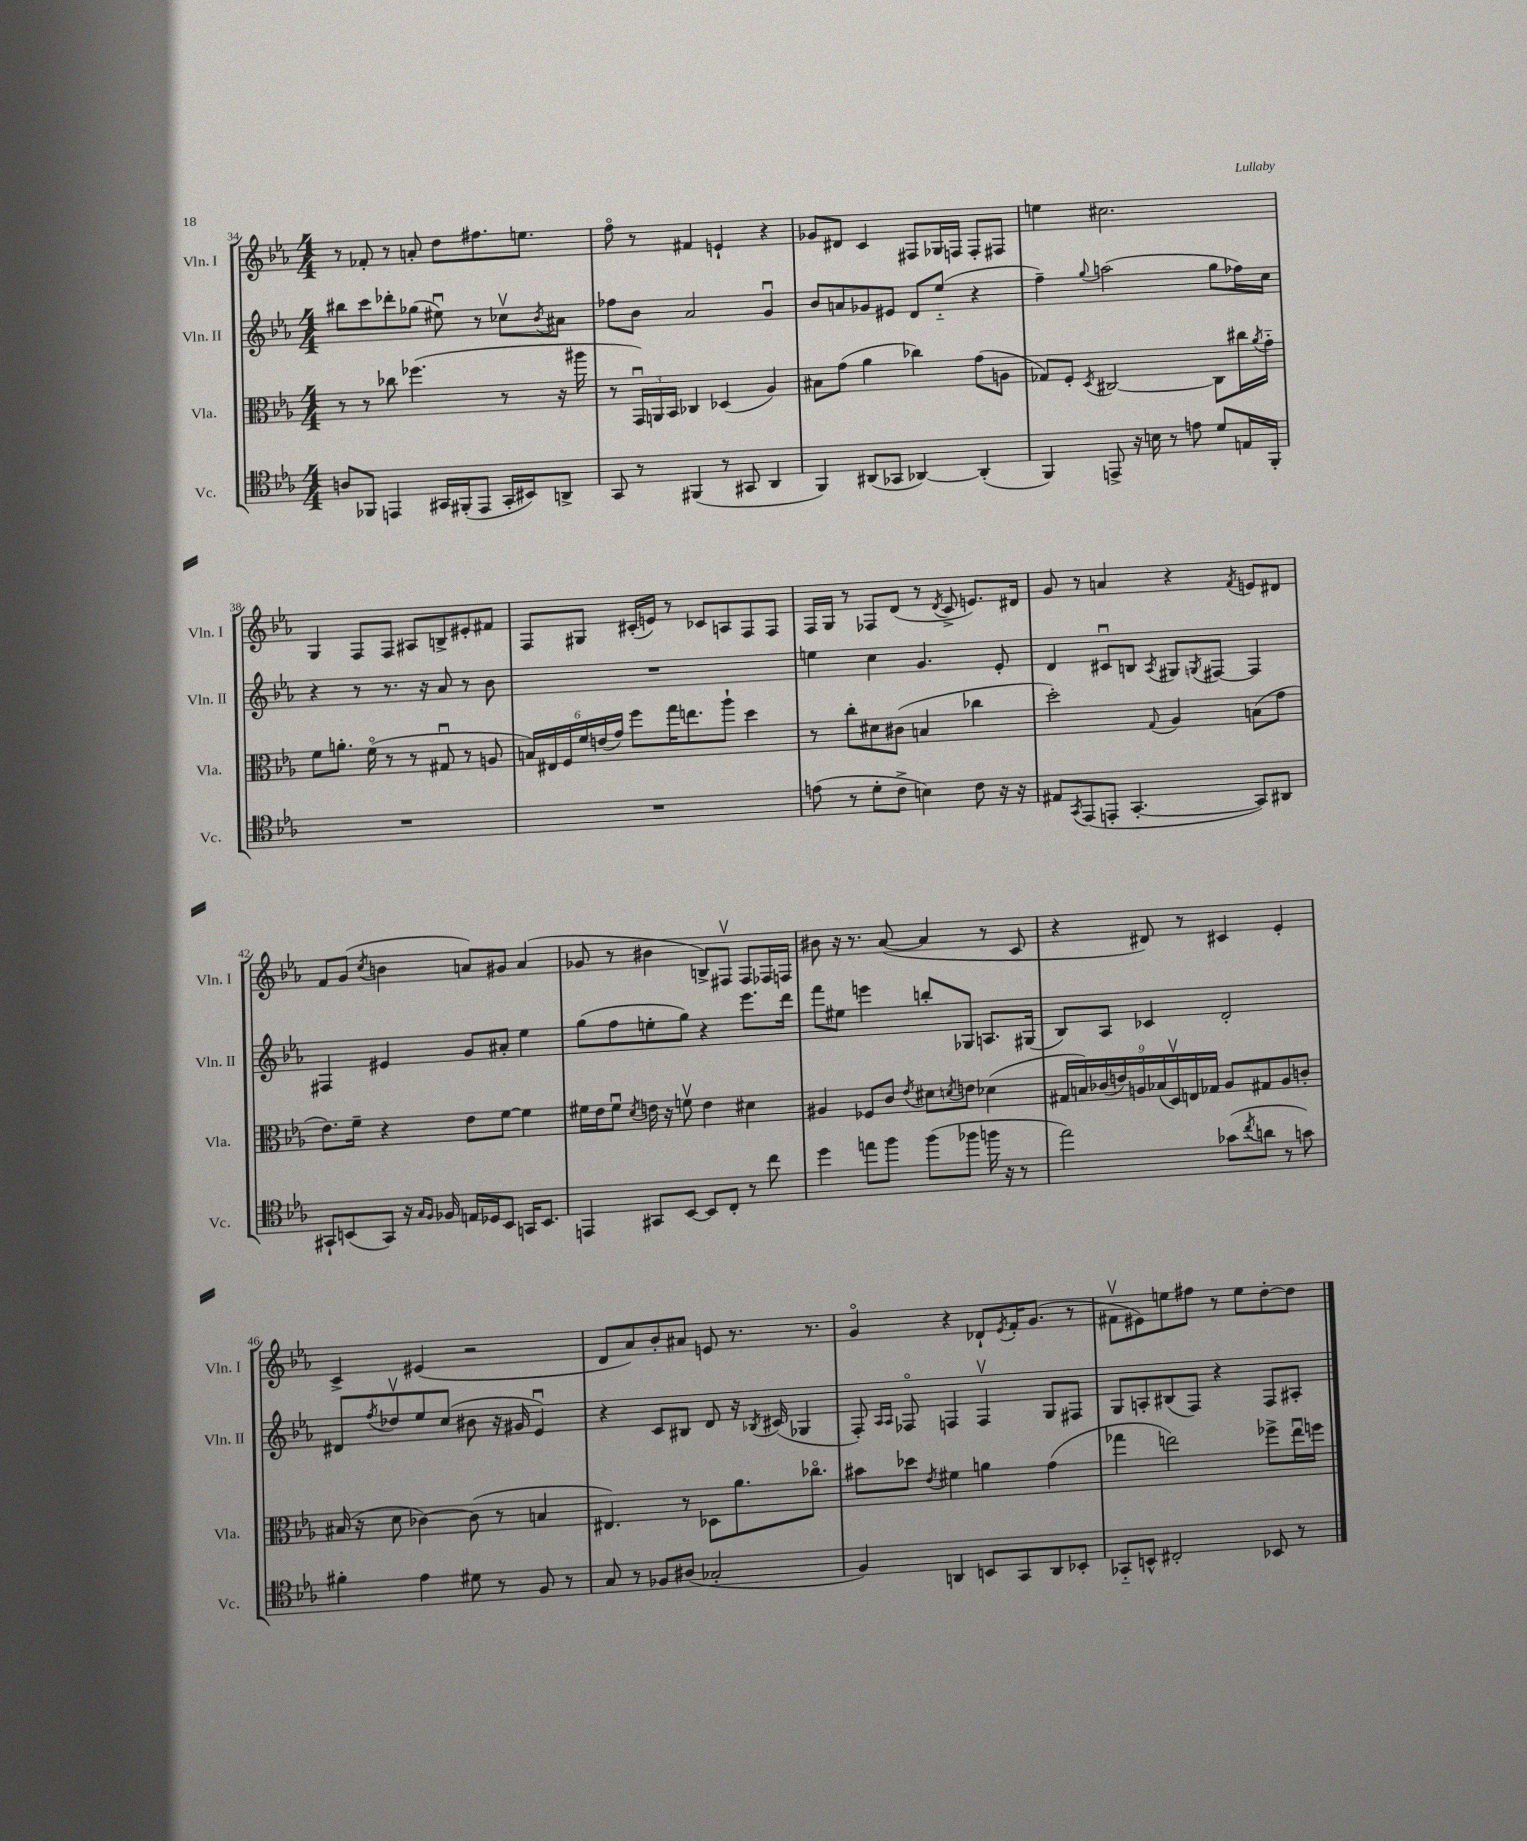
<<
\new StaffGroup <<
\new Staff = "s0" \with { instrumentName = "Vln. I" shortInstrumentName = "Vln. I" } {
    \clef treble \key ees \major \numericTimeSignature \time 4/4
    r8 fes'8-. r8 a'8-. d''8 fis''8. e''8. |
    f''8\flageolet r8 fis'4 e'4-! r4 |
    ges'8 dis'8 c'4 fis8 ges16 f16 f8-. fis8 |
    e''4 cis''2. |
    g4 f8 f8 ais8 b8-> eis'8-. fis'8 |
    f8 gis8 cis'16-.( e'16) r8 ces'8 a8 f8 f8 |
    f16 g16 r8 fes8 d'8( r8 \acciaccatura { d'8 } c'8-> e'8.) dis'16 |
    g'8 r8 a'4 r4 \acciaccatura { f'8 } e'8 dis'8 |
    f'8 g'8( \acciaccatura { c''8 } b'4 a'8) gis'8 a'4( |
    ges'8 r8 bis'4 b8->) fis8\upbow fis8 fes16 f16 |
    bis'8 r16 r8. aes'8~( aes'4 r8 c'8 |
    r4 dis'8) r8 cis'4 ees'4-. |
    c'4-> eis'4( r2 |
    d'8 aes'8) bes'8-. ais'8 e'8 r8. r8. |
    g'4\flageolet r4 des'8-! \acciaccatura { ees'8 } f'16-. g'8.( r8 |
    fis'8\upbow eis'8) e''8 fis''8 r8 e''8 d''8~-. d''8 \bar "|." |
}
\new Staff = "s1" \with { instrumentName = "Vln. II" shortInstrumentName = "Vln. II" } {
    \clef treble \key ees \major \numericTimeSignature \time 4/4
    bis''8 c'''8 des'''8-. ges''8( eis''8\downbow) r8 ces''8\upbow \acciaccatura { bes'8 } ais'8 |
    fes''8 bes'8 aes'2 g'4\downbow |
    bes'8 a'8 ges'8 eis'8 d'8 ees''8-_( r4 |
    f''4--) \appoggiatura { g''8 } a''2( g''8 fes''16) c''16 |
    r4 r8 r8. r16 aes'8 r8 bes'8 |
    R1 |
    e''4 c''4 g'4. ees'8-. |
    d'4 cis'8\downbow b8 \acciaccatura { aes8 } gis8 \acciaccatura { g8 } fis8~ fis4 |
    fis4 eis'4 g'8 ais'8-. ees''4 |
    g''8( f''8 e''8-. g''8) r4 ees'''8. d'''16 |
    f'''8 eis''8 e'''4 b''8-. ges8 a8. gis16( |
    bes8) aes8 ces'4 d'2-. |
    dis'8 \acciaccatura { f''8 } des''8\upbow ees''8 c''8( bis'8 r16 gis'16 ees'4\downbow) |
    r4 c'8 bis8 d'8 r16 \acciaccatura { bes8 } cis'16( ges4 |
    f8-.) \grace { aes16 aes16 } fes8\flageolet f4 f4\upbow g8 fis8 |
    g8 a8-. bis8( f8) r4 f8 ais8-. \bar "|." |
}
\new Staff = "s2" \with { instrumentName = "Vla." shortInstrumentName = "Vla." } {
    \clef alto \key ees \major \numericTimeSignature \time 4/4
    r8 r8 ces''8 fes''4.( r8 r16 ais''16 |
    r8 \tuplet 3/2 { g,16\downbow) a,16 bes,16 } ces4 des4( aes4) |
    bis8 g'8( aes'4 ces''4) g'8( a8 |
    ges8) f8-. \acciaccatura { d8 } cis2~ cis8 cis''16 \acciaccatura { aes'8 } g'16-_ |
    f'8 a'8.-. f'16\flageolet( r8 r8 gis8\downbow r8 a8 |
    \tuplet 6/4 { b16) eis16 f16 f'16 e'16( g'16) } f''8 g''16 e''8. aes''8-! d''4 |
    r8 c''8-. dis'8 cis'8( b4 ces''4 |
    d''2-.) \appoggiatura { g8 } aes4 b8( g'8 |
    ees'8.) f'16-- r4 ees'8 f'8~ f'4 |
    fis'16 ees'16 fis'8\downbow \acciaccatura { d'8 } e'16 r16 f'8\upbow e'4 dis'4 |
    ais4 fes8 c'8 \acciaccatura { ees'8 } dis'8 \acciaccatura { d'8 } e'8 des'4( |
    \tuplet 9/8 { gis16 b16) ces'16( e'16) a16 bes16( d16\upbow) e16 ges16 } a8 gis8 a8 c'8-. |
    bis16( r16 d'8 ces'4~) ces'8( r8 b4 |
    eis4.) r8 des8 aes'8. ces''8.\flageolet |
    bis'8 des''8 \acciaccatura { ees'8 } fis'4 a'4 g'4( |
    ges''4 e''2) fes''8-> e''16\downbow f''16 \bar "|." |
}
\new Staff = "s3" \with { instrumentName = "Vc." shortInstrumentName = "Vc." } {
    \clef tenor \key ees \major \numericTimeSignature \time 4/4
    a8 fes,8 e,4 gis,16 fis,16-.( e,8 gis,16-. bis,16) a,8-> |
    g,8 r8 fis,4( r8 gis,8 aes,4 |
    f,4) ais,8( ges,8 aes,4~) aes,4-.( |
    f,4) e,8-> r16 b16 r8 e'8 d'8 e16 f,16-. |
    R1 |
    R1 |
    e'8( r8 d'8-. c'8-> b4) c'8 r16 r16 |
    eis8 \acciaccatura { g,8 } ees,8( e,8-. g,4.~-. g,8) ais,8 |
    gis,8-! b,8( gis,8) r16 \grace { g16 f16 } fes16 e16 des16 b,8 g,16 b,8. |
    e,4 gis,8 bes,8~ bes,8 c8-. r8 c''8 |
    d''4 e''8 f''8 f''8( fes''8 f''16 r16 r8 |
    ees''2) ges'8( \acciaccatura { c''8 } a'8 r8 g'8) |
    fis'4-. ees'4 dis'8 r8 f8 r8 |
    g8 r8 fes8 ais8( ges2-. |
    f4) a,4 b,8 g,8 a,8 bes,8-. |
    ges,8-_ b,8-^ cis2-. bes,8 r8 \bar "|." |
}
>>
>>
\layout { \context { \Score currentBarNumber = #34 } }
